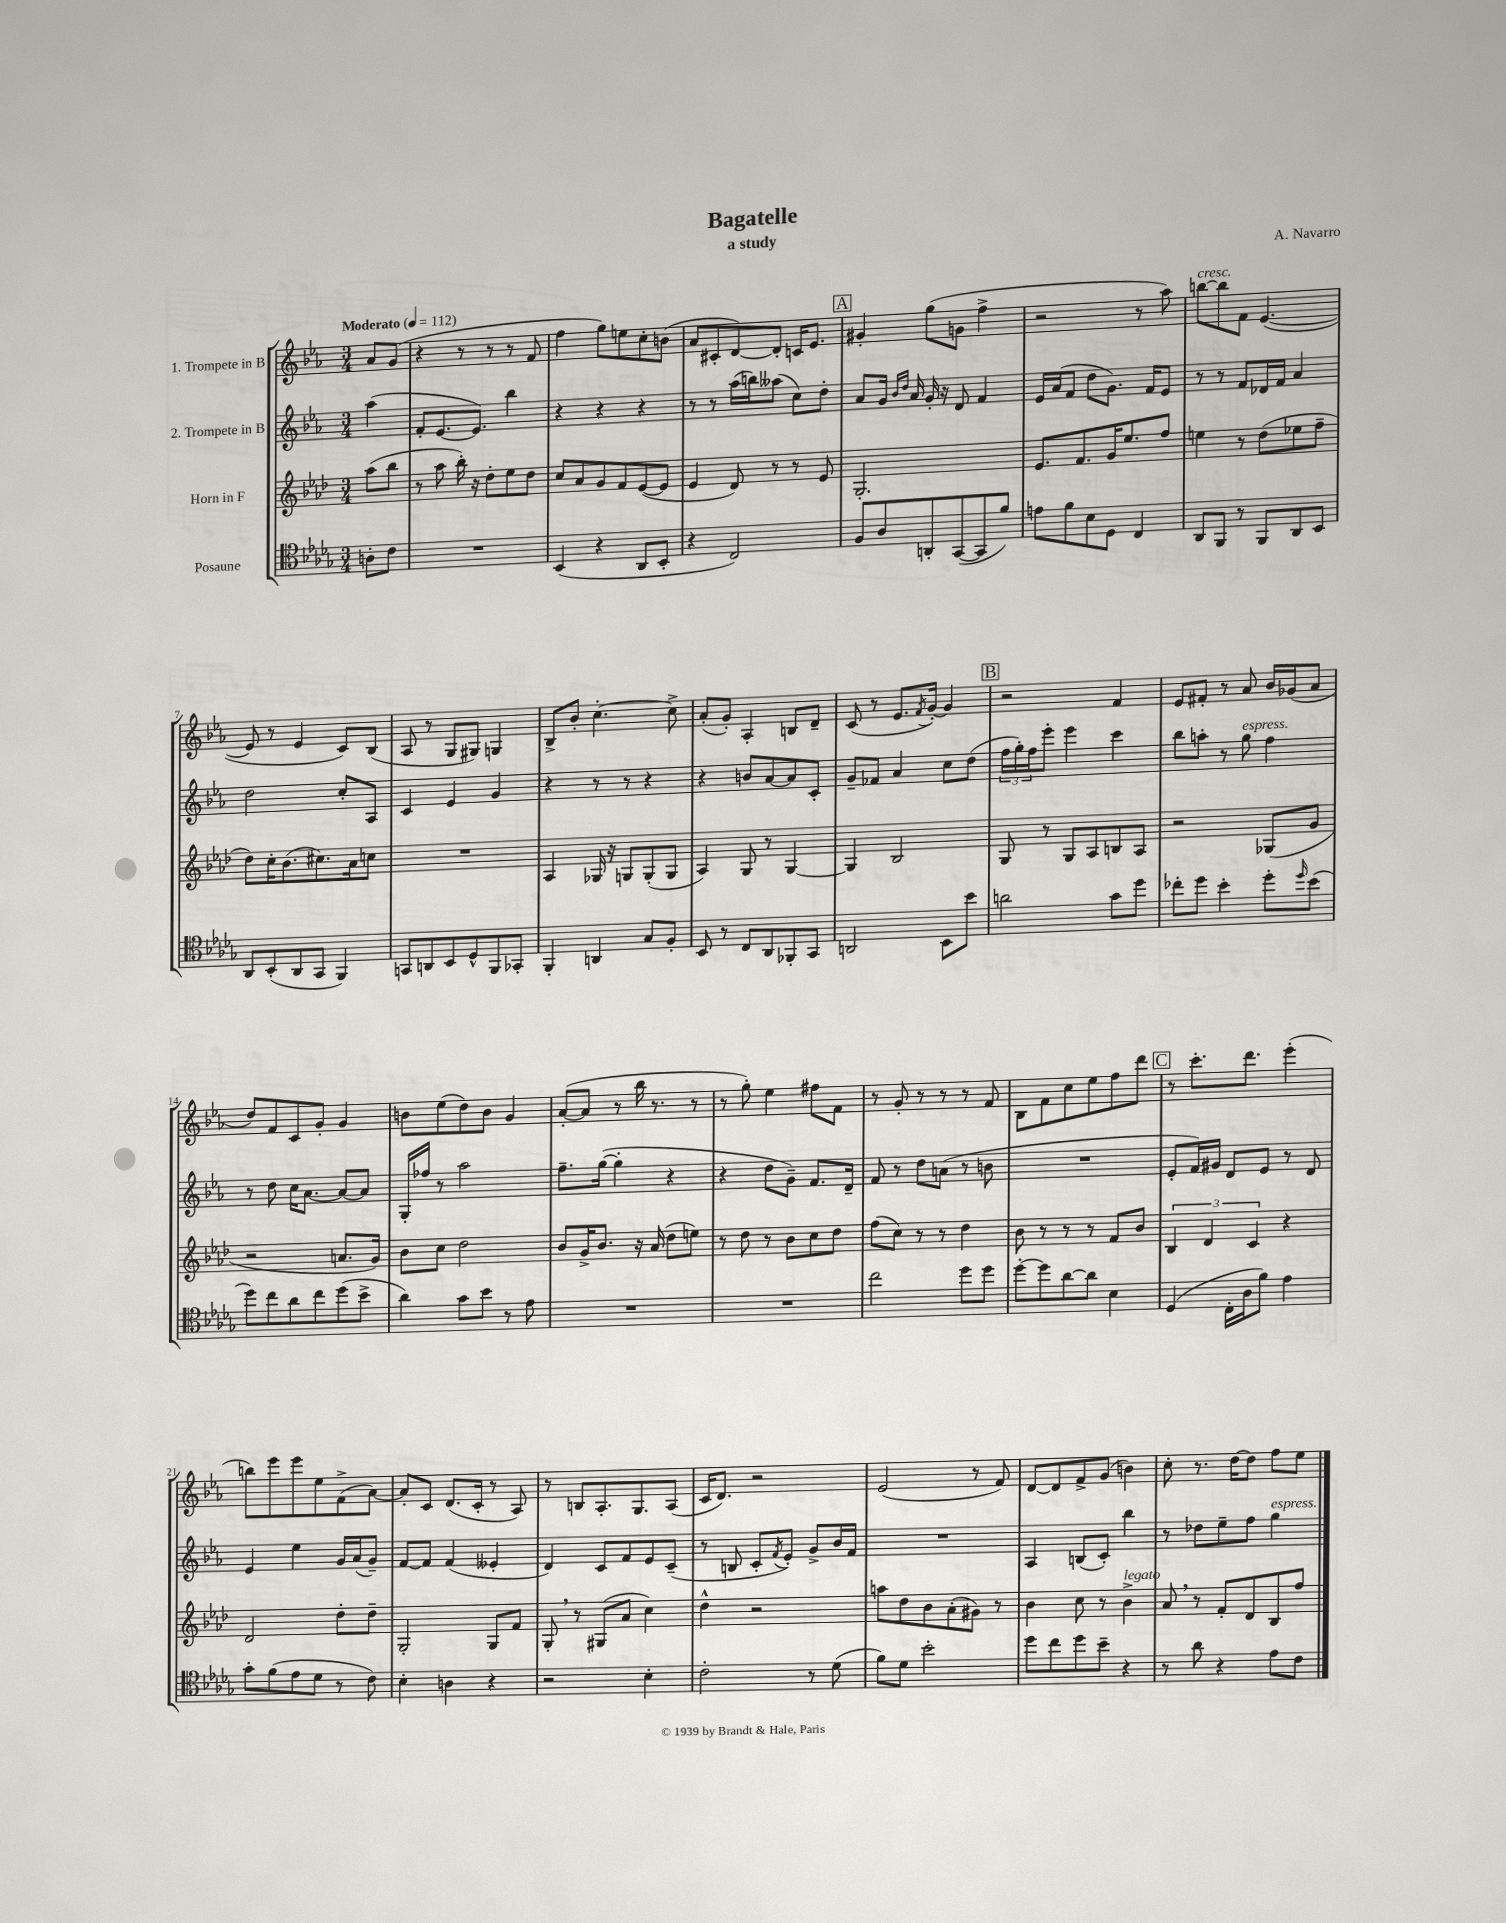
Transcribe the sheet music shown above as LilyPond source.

\header { title = "Bagatelle" composer = "A. Navarro" subtitle = "a study" }
<<
\new StaffGroup <<
\new Staff = "s0" \with { instrumentName = "1. Trompete in B" } {
    \clef treble \key ees \major \numericTimeSignature \time 3/4 \partial 4 \tempo "Moderato" 4 = 112
    aes'8 g'8( |
    r4 r8 r8 r8 f'8 |
    f''4 g''8) e''8 c''8-. b'8( |
    aes'8 cis'8-. d'8~) d'8-. c'16 ees'8. |
    \mark \markup { \box "A" } gis'4-. g''8( g'8 f''4-> |
    r2 r8 aes''8) |
    b''8~^\markup { \italic "cresc." } b''8 f'8 ees'4.~( |
    ees'8 r8 ees'4 c'8) bes8( |
    aes8 r8 g8 gis8) g4 |
    bes8-> bes'8-. c''4.~-. c''8-> |
    aes'8-.( g'8-.) aes4-. b8 d'8-- |
    c'8( r8 ees'8. \acciaccatura { f'8 } g'16~-.) g'4 |
    \mark \markup { \box "B" } r2 f'4 |
    ees'8 fis'8-. r8 aes'8 bes'16 ges'16( aes'8 |
    d''8) f'8 c'8 g'8-. g'4 |
    b'8 ees''8( d''8) b'8 g'4 |
    aes'8~-.( aes'8 r8 bes''16 r8. r8 |
    r8 g''8-.) ees''4 fis''8 f'8 |
    r8 g'8-. r8 r8 r8 f'8 |
    bes8 f'8 c''8 ees''8 f''8 d'''8 |
    \mark \markup { \box "C" } r8 c'''8.-. d'''8. ees'''4-.( |
    b''8) ees'''8 ees'''8 ees''8 f'8->( aes'8~) |
    aes'8-. c'8 d'8.( c'16-. r8 aes8) |
    r8 b8 aes8.-. g8. aes8( |
    c'16 d'8.) r2 |
    ees'2( r8 f'8) |
    d'8~ d'8 f'8-> g'8( b'4) |
    c''8-. r8. d''16~ d''8 f''8 ees''8 \bar "|." |
}
\new Staff = "s1" \with { instrumentName = "2. Trompete in B" } {
    \clef treble \key ees \major \numericTimeSignature \time 3/4 \partial 4
    aes''4( |
    f'8-. ees'8.~ ees'8.) bes''4 |
    r4 r4 r4 |
    r8 r8 aes''16( b''16) aeses''8( c''8) d''8-. |
    \mark \markup { \box "A" } aes'8 g'16 \grace { bes'16 d''16 } aes'16 g'16-. r16 d'8 f'4 |
    ees'16 aes'16( f'8 d''8 g'8.) f'16 ees'8 |
    r8 r8 f'8 des'16 f'16 aes'4 |
    d''2 c''8-. aes8 |
    c'4 ees'4 g'4 |
    r4 r8 r8 r4 |
    r4 b'8 aes'8~ aes'8 c'8-. |
    g'8-- fes'8 aes'4 c''8 d''8( |
    \mark \markup { \box "B" } \tuplet 3/2 { f''16 g''16-.) f''16 } ees'''8-. ees'''4 c'''4 |
    bes''8 a''8-. r8 g''8^\markup { \italic "espress." } f''4 |
    r8 d''8 c''16 aes'8.~ aes'8~ aes'8 |
    g16-. fes''16 r8 aes''2 |
    f''8.-- g''16~( g''4-. r4 |
    r4 d''8 g'8--) f'8. d'16-- |
    f'8 r8 d''8 a'8( r8 b'8 |
    R2. |
    \mark \markup { \box "C" } ees'8-. f'16) gis'16 d'8 ees'8 r8 d'8 |
    ees'4 ees''4 g'16 aes'16( g'8--) |
    f'8~ f'8 f'4( eeses'4-. |
    d'4) c'8 f'8 ees'8 c'8--( |
    r8 b8 c'8-. \acciaccatura { f'8 } ees'8-.) g'8-> bes'16 f'16 |
    R2. |
    aes4 b8( c'8-.) bes''4 |
    r8 des''8 ees''8-- f''8 g''4^\markup { \italic "espress." } \bar "|." |
}
\new Staff = "s2" \with { instrumentName = "Horn in F" } {
    \clef treble \key aes \major \numericTimeSignature \time 3/4 \partial 4
    aes''8( bes''8 |
    r8 aes''8 bes''16-.) r16 des''8-. ees''8 des''8 |
    c''8 aes'8 g'8 f'8 ees'8~( ees'8 |
    ees'4 des'8) r8 r8 ees'8 |
    \mark \markup { \box "A" } g2.-. |
    ees'8. f'8. g'16 ees''8. f''8 |
    e''4 r8 des''8( ees''8 f''8-- |
    des''8) c''16-. bes'8.( cis''8.) aes'16 c''8 |
    R2. |
    aes4 ges16 r16 g8 g8-.( g8 |
    aes4) g8 r8 g4~ |
    g4 bes2 |
    \mark \markup { \box "B" } g8 r8 g8 aes8 b8 aes8 |
    r2 ges8( g'8 |
    r2 a'8. g'16) |
    bes'8 c''8 des''2 |
    bes'8 g'16-> bes'8. r16 aes'16( des''8 e''8) |
    r8 des''8 r8 bes'8 c''8 des''8 |
    f''8( c''8) r8 r8 des''4 |
    bes'8 r8 r8 r8 f'8 bes'8 |
    \mark \markup { \box "C" } \tuplet 3/2 { bes4 des'4 c'4 } r4 |
    des'2 des''8-. des''8-- |
    g2-. g8 f'8 |
    g8-. \breathe r8 gis8( aes'8 c''4) |
    des''4-^ r2 |
    a''8 des''8 bes'8 aes'8-.( gis'8) r8 |
    bes'4 c''8 r8 bes'4->^\markup { \italic "legato" } |
    aes'8 \breathe r8 f'8-. des'8 bes8 f''8 \bar "|." |
}
\new Staff = "s3" \with { instrumentName = "Posaune" } {
    \clef tenor \key des \major \numericTimeSignature \time 3/4 \partial 4
    a8-. c'8 |
    R2. |
    bes,4( r4 aes,8 bes,8-. |
    r4 c2) |
    \mark \markup { \box "A" } f8 aes8 a,8-. ges,8~( ges,8 f'8) |
    e'8 f'8 bes8 des8 c4 |
    aes,8 f,8 r8 f,8 aes,8 bes,8 |
    aes,8 bes,8-.( aes,8 ges,8 f,4) |
    g,8 a,8 bes,8 des8-^ f,8 ges,8-. |
    f,4-. a,4 ges8 f8-. |
    bes,8 r8 c8 aes,8 fes,8-. ges,8 |
    a,2 bes,8 bes'8 |
    \mark \markup { \box "B" } a'2 ges'8 des''8 |
    ces''8-. des''8 bes'4-. des''8-. \grace { des''16 } bes'8( |
    des''8) c''8 aes'8 c''8 des''8( bes'8-> |
    aes'4) ges'8 bes'8 r8 ees'8 |
    R2. |
    R2. |
    c''2 des''8 des''8 |
    des''8~-. des''8 aes'8~ aes'8 bes4 |
    \mark \markup { \box "C" } des4( c16-. aes16 f'8) ees'4 |
    ges'8-. f'8( ees'8 des'8 r8 c'8) |
    bes4-. a4 r4 |
    r2 bes4-. |
    c'2-. r8 des'8( |
    f'8) des'8 bes'2-. |
    des''8 c''8 des''8 bes'8-- r4 |
    r8 aes'8 r4 ees'8 c'8 \bar "|." |
}
>>
>>
